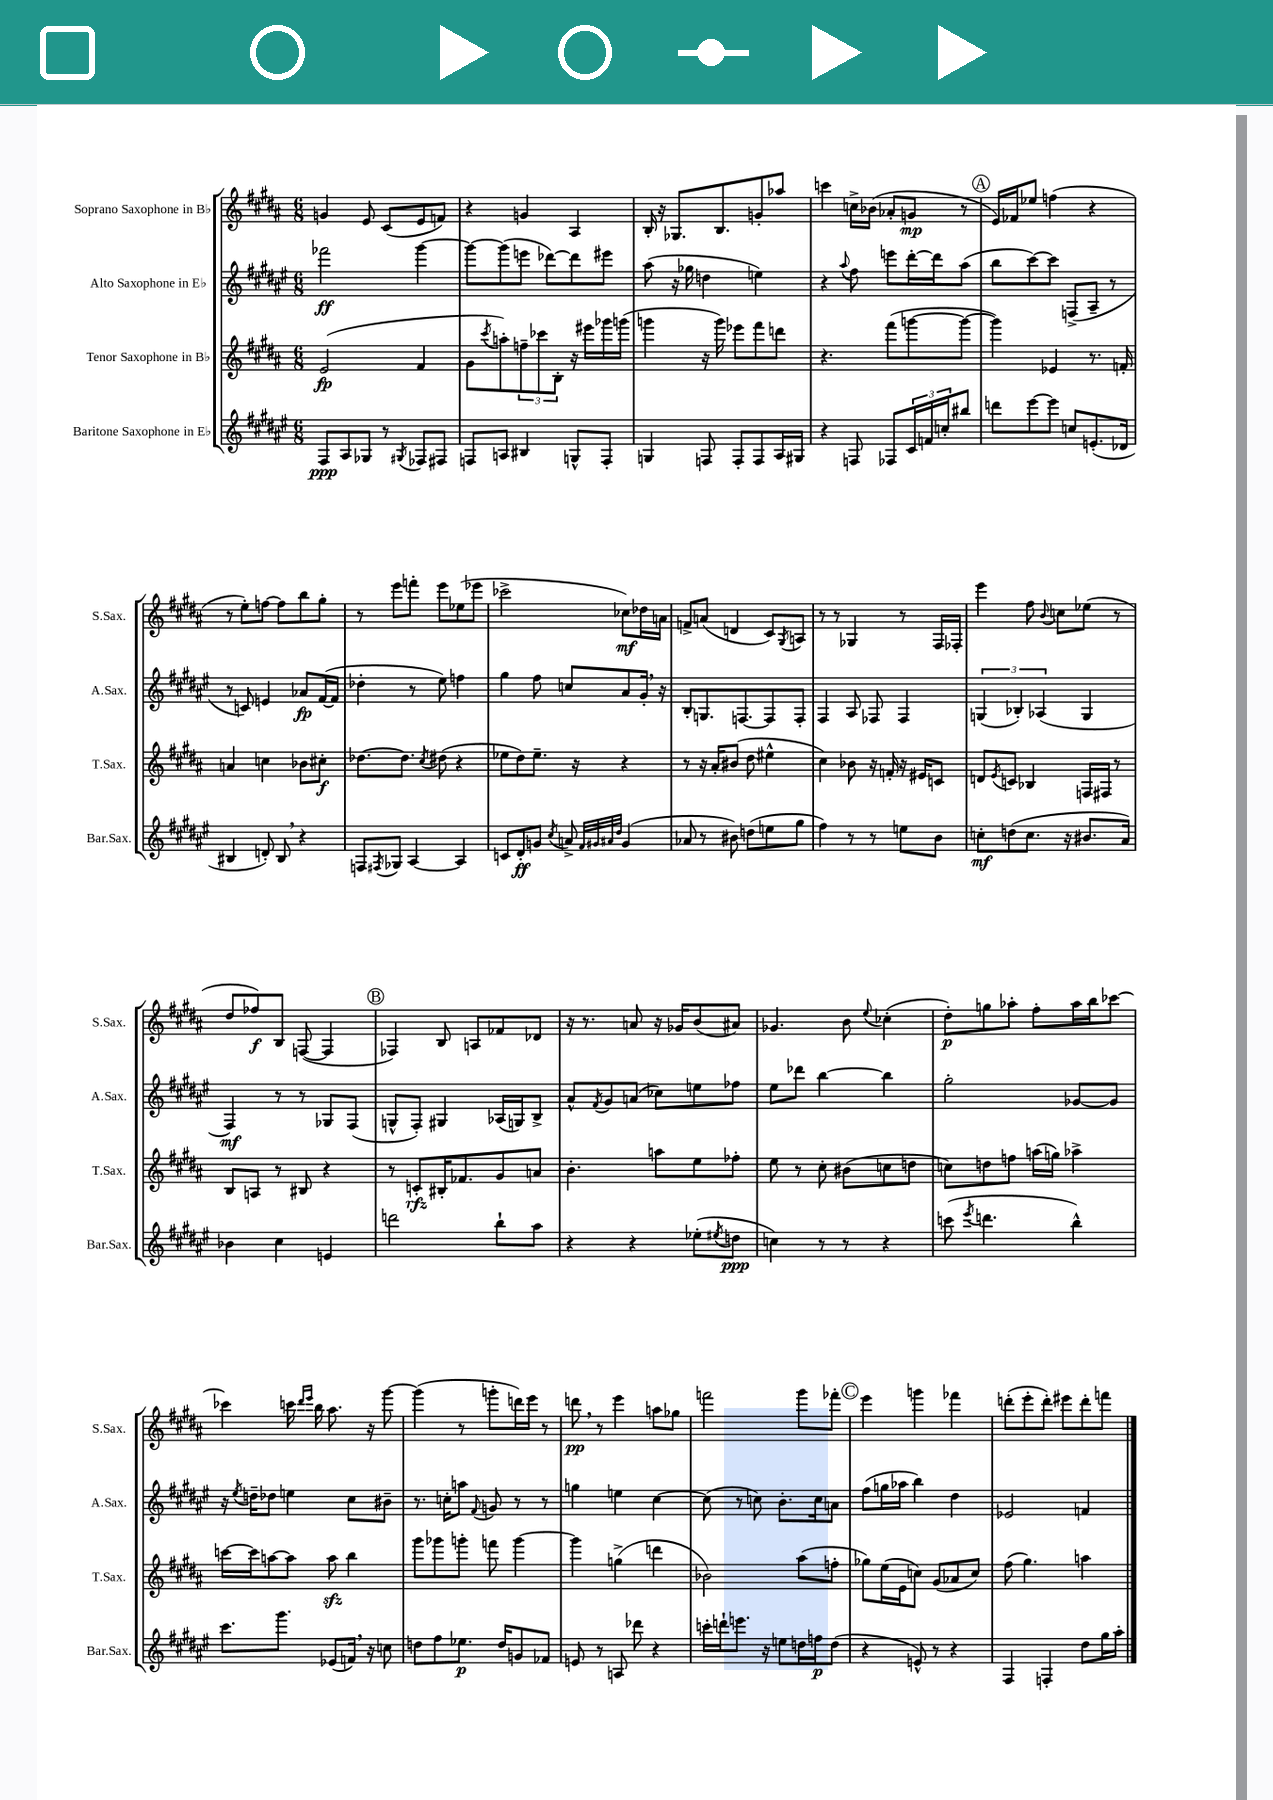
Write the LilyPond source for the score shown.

<<
\new StaffGroup <<
\new Staff = "s0" \with { instrumentName = "Soprano Saxophone in Bb" shortInstrumentName = "S.Sax." } {
    \clef treble \key b \major \numericTimeSignature \time 6/8
    g'4 e'8 cis'8( e'8 f'8) |
    r4 g'4 ais4 |
    b16-. r16 ges8. b8. g'8-. aes''8 |
    c'''4 c''16-> bes'16( aes'8-. g'8\mp r8 |
    \mark \markup { \circle "A" } e'16) fes'16 ees''8 f''4( r4 |
    r8 e''8-.) f''8~ f''8 b''8 gis''8-. |
    r8 e'''8 f'''8-. e'''8 ees''8( ees'''8 |
    ces'''2-> ces''8\mf) des''16 a'16 |
    f'8-> a'8( d'4 cis'8) \acciaccatura { gis8 } a8 |
    r8 r8 ges4 r8 fis16 fes16-. |
    e'''4 fis''8 \appoggiatura { b'8 } c''8 ees''8( r8 |
    dis''8 fes''8\f) b8 f8~( f4 |
    \mark \markup { \circle "B" } fes4) b8 a8 fes'8 des'8 |
    r16 r8. a'8 r16 ges'16 b'8( ais'8) |
    ges'4. b'8 \appoggiatura { e''8 } ces''4-.( |
    dis''8-.\p) g''8 aes''8-. fis''8-. aes''16 b''16 ces'''8~ |
    ces'''4 c'''16 \grace { dis'''16 e'''16 } b''16 ais''8. r16 gis'''8~ |
    gis'''4( r8 g'''8-. d'''16) e'''16 r8 |
    d'''8\pp \breathe r8 e'''4 a''8 ges''8 |
    f'''2 gis'''8 fes'''8-. |
    \mark \markup { \circle "C" } e'''4 g'''4 fes'''4 |
    d'''8-.( e'''8-. d'''8-.) eis'''8 d'''8-. f'''8 \bar "|." |
}
\new Staff = "s1" \with { instrumentName = "Alto Saxophone in Eb" shortInstrumentName = "A.Sax." } {
    \clef treble \key fis \major \numericTimeSignature \time 6/8
    fes'''2\ff gis'''4~ |
    gis'''8~ gis'''8( e'''8 des'''8~) des'''8 eis'''8 |
    ais''8( r16 ges''16 d''4 e''4) |
    r4 \appoggiatura { ais''8 } fis''8 e'''8 dis'''16~-. dis'''16 ais''8( |
    \mark \markup { \circle "A" } b''8 cis'''8~) cis'''8 f8->( ais8-- r8 |
    r8 c'8) e'4 aes'8\fp fis'16~( fis'16 |
    des''4-. r8 eis''8) f''4 |
    gis''4 fis''8 c''8 ais'8 gis'16-. \breathe r16 |
    b8-. g8. f8.~ f8 f8-. |
    fis4 ais8 fes8 fes4 |
    \tuplet 3/2 { g4( bes4-.) aes4( } g4 |
    fis4\mf) r8 r8 ges8 fis8( |
    \mark \markup { \circle "B" } g8-^ fis8-.) gis4 aes16( g16) b8-> |
    ais'8-^ \acciaccatura { fis'8 } gis'8 a'8( ces''8) e''8 fes''8 |
    eis''8 des'''8 b''4~ b''4 |
    gis''2-. ges'8~ ges'8 |
    r16 \acciaccatura { eis''8 } d''16-- des''8 e''4 cis''8 bis'8-- |
    r8. c''16-. a''8 \appoggiatura { fis'8 } g'8 r8 r8 |
    g''4 e''4 cis''4~ |
    cis''8( r8 c''8) b'8.-. c''16 a'8 |
    \mark \markup { \circle "C" } fis''8( g''16 aes''16 b''4) dis''4 |
    ees'2 f'4 \bar "|." |
}
\new Staff = "s2" \with { instrumentName = "Tenor Saxophone in Bb" shortInstrumentName = "T.Sax." } {
    \clef treble \key b \major \numericTimeSignature \time 6/8
    e'2\fp( fis'4 |
    gis'8 \acciaccatura { cis'''8 } a''8-.) \tuplet 3/2 { f''8-- ces'''8 b8-. } r16 eis'''16 ges'''16 g'''16( |
    g'''4 r16 g'''16) ees'''8 fis'''8 d'''8 |
    r4. fis'''8( g'''8~ g'''8~ |
    \mark \markup { \circle "A" } g'''4) ees'4 r8. f'16-. |
    a'4 c''4 bes'8 cis''8-.\f |
    des''8.~ des''8. \acciaccatura { cis''8 } dis''8( r4 |
    ees''8 dis''8) ees''8.-- r16 r4 |
    r8 r16 ais'16-. bis'8( dis''8 eis''4-^ |
    cis''4) bes'8 r16 f'16-. r16 eis'16 c'8 |
    d'8 \acciaccatura { e'8 } c'8 bes4 f16 fis16 r8 |
    b8 a8 r8 bis8 r4 |
    \mark \markup { \circle "B" } r8 c'8-.\rfz bis16-. fes'8. gis'8 a'8 |
    b'4.-. a''8 e''8 fes''8-. |
    e''8 r8 cis''8-. bis'8( c''8 d''8 |
    c''8) d''8 f''8 a''16( g''16) aes''4-> |
    c'''16~ c'''16 a''8~ a''8 a''8\sfz b''4 |
    gis'''8 ges'''8 g'''8-. f'''8 g'''4~ |
    g'''4 g''4->( d'''4 |
    bes'2) ais''8( f''8-. |
    \mark \markup { \circle "C" } ges''8) e''16( e'16 c''8) gis'8( aes'8 c''8) |
    fis''8( gis''4.) a''4 \bar "|." |
}
\new Staff = "s3" \with { instrumentName = "Baritone Saxophone in Eb" shortInstrumentName = "Bar.Sax." } {
    \clef treble \key fis \major \numericTimeSignature \time 6/8
    fis8\ppp ais8 ges8 r8 \acciaccatura { gis8 } fes8 fis8 |
    f8 a8 bis4 g8-^ f8-. |
    g4 f8 f8-. f8 ais16 gis16 |
    r4 f8 fes8 \tuplet 3/2 { cis'16 f'16 c''16-. } bis''8 |
    \mark \markup { \circle "A" } d'''8 eis'''8~ eis'''8 c''8 e'8.-.( des'16 |
    bis4 d'8-.) bis8 \breathe r4 |
    f8 \acciaccatura { fis8 } ges8 ais4~ ais4 |
    c'8 dis'8-.\ff g'8 \acciaccatura { cis''8 } a'8-> \grace { fis'32 gis'32 ais'32 dis''32 } gis'4( |
    aes'8 r8 bis'8) d''8( e''8 gis''8 |
    fis''4) r8 r8 e''8 b'8 |
    c''8-.\mf d''8( c''8. r16 bis'8. ais'16) |
    bes'4 cis''4 e'4 |
    \mark \markup { \circle "B" } d'''2 b''8-! ais''8 |
    r4 r4 ees''8-.( \acciaccatura { eis''8 } d''8\ppp |
    c''4) r8 r8 r4 |
    c'''8( \acciaccatura { eis'''8 } d'''4. b''4-^) |
    cis'''8. gis'''8. ees'8( f'16) \breathe r16 c''8 |
    d''8 fis''8 ees''8.\p d''16 g'8 fes'8 |
    e'8 r8 a8 des'''8 r4 |
    c'''16-. d'''16-! e'''8. r16 e''8 d''16 f''16\p d''8( |
    \mark \markup { \circle "C" } r4 e'8-^) r8 r4 |
    fis4 f4-. dis''8 gis''16 ais''16-. \bar "|." |
}
>>
>>
\layout { \context { \Score \remove "Bar_number_engraver" } }
